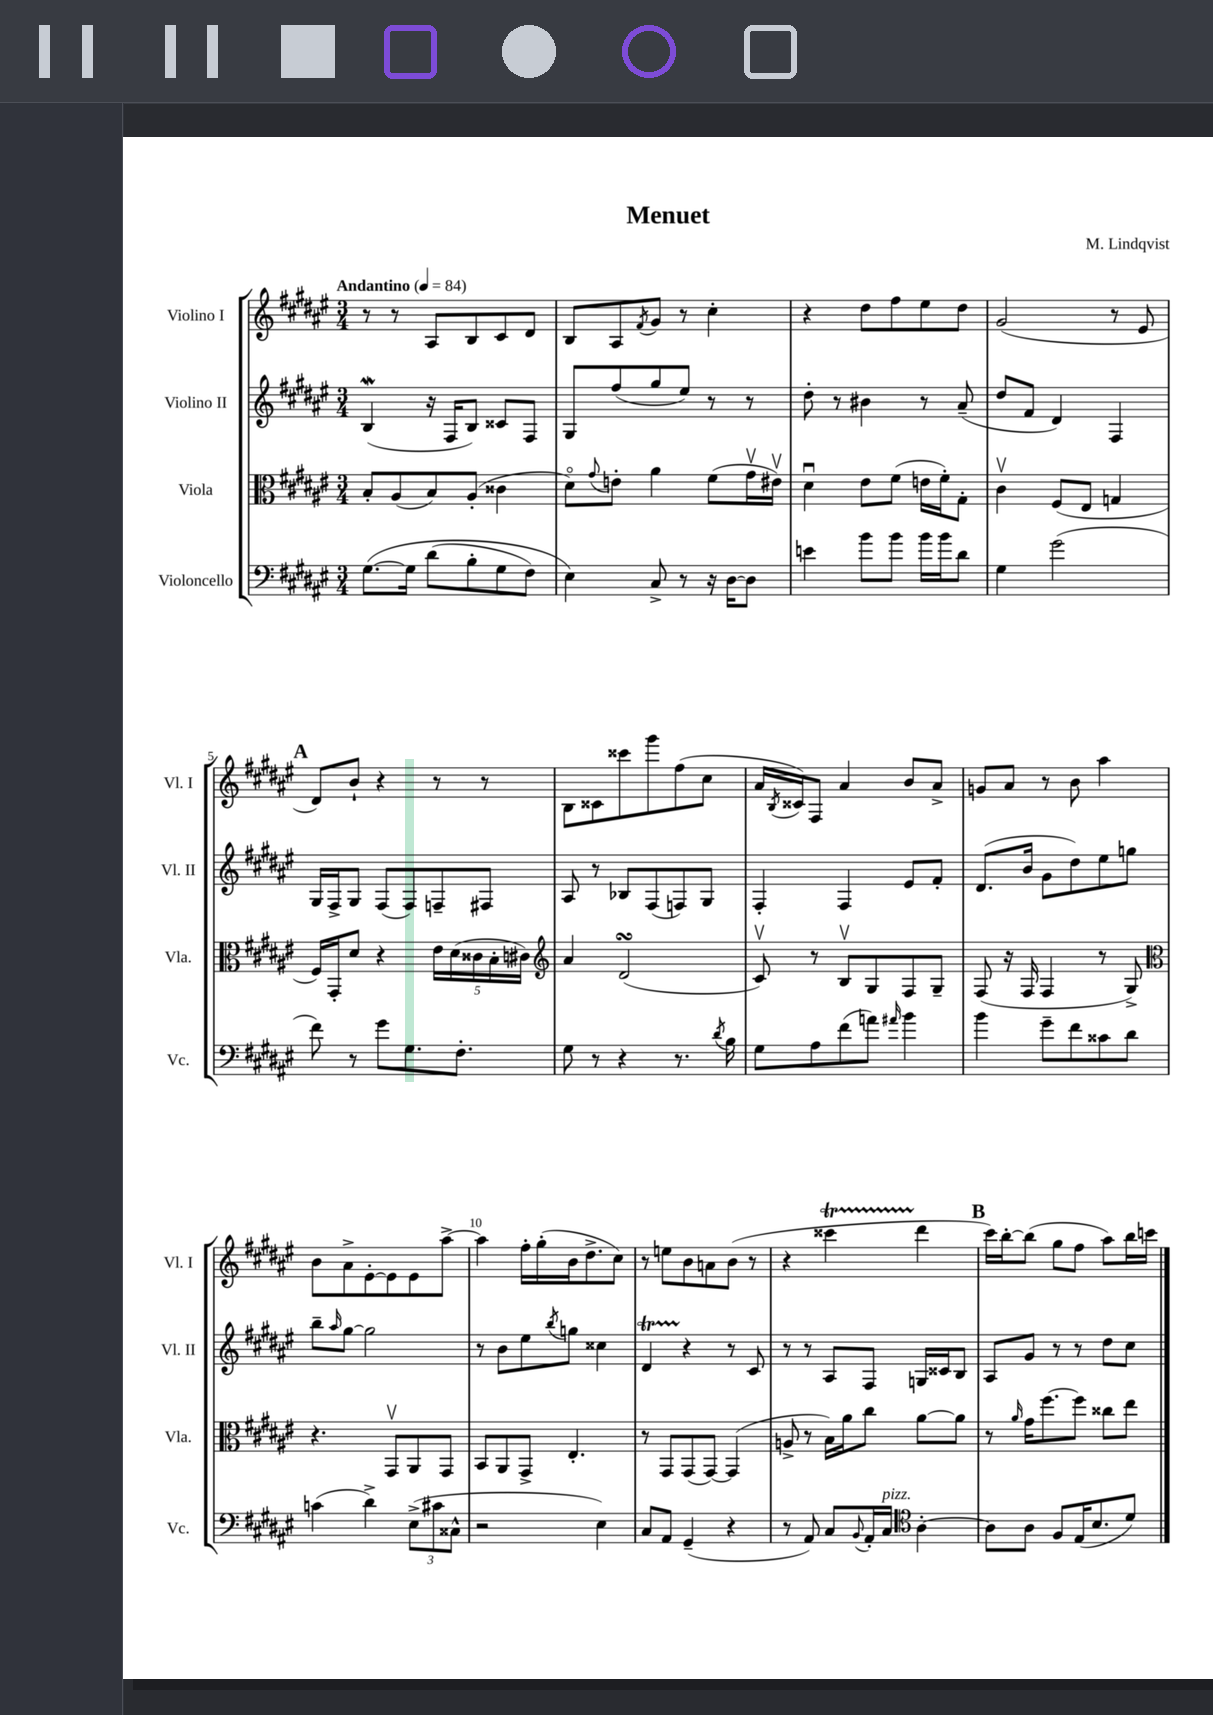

**kern	**kern	**kern	**kern
*part4	*part3	*part2	*part1
*staff4	*staff3	*staff2	*staff1
*I"Violoncello	*I"Viola	*I"Violino II	*I"Violino I
*I'Vc.	*I'Vla.	*I'Vl. II	*I'Vl. I
*clefF4	*clefC3	*clefG2	*clefG2
*k[f#c#g#d#a#e#]	*k[f#c#g#d#a#e#]	*k[f#c#g#d#a#e#]	*k[f#c#g#d#a#e#]
*M3/4	*M3/4	*M3/4	*M3/4
*MM84	*MM84	*MM84	*MM84
=1	=1	=1	=1
!	!	!	!LO:TX:a:B:t=Andantino
([8.G#\L	8B'/L	(4Bw/	8r
.	(8A#/	.	8r
16G#\Jk]	.	.	.
(8d#\L	8B/)	16r	8A#/L
.	.	16F#/KL	.
8B'\	(8A#'/J	8B/J)	8B/
8G#\	4c##X\	8c##X/L	8c#/
8F#\J)	.	8F#/J	8d#/J
=2	=2	=2	=2
4E#\)	8d#\L)	8G#/L	8B/L
.	8qqg#/	.	.
.	8en'\J	(8ff#/	8A#/
.	.	.	8qf#/
8C#^/	4a#\	8gg#/	8g#/J
8r	.	8ee#/J)	8r
16r	(8f#\L	8r	4cc#'\
[16D#\KL	.	.	.
8D#\J]	16g#v\L	8r	.
.	16e#Xv\JJ)	.	.
=3	=3	=3	=3
4en\	4d#u\	8dd#'\	4r
.	.	8r	.
8b\L	8e#\L	4b#X\	8dd#\L
8b\J	(8f#\J	.	8ff#\
16b\LL	16en\LL	8r	8ee#\
16b\J	16f#'\J)	.	.
8d#\J	8G#'\J	(8a#~/	8dd#\J
=4	=4	=4	=4
4G#\	4c#v\	8dd#/L	(2g#/
.	.	8f#/J	.
(2g#\	(8F#/L	4d#/)	.
.	8E#/J	.	.
.	4Gn/	4F#/	8r
.	.	.	8e#/
!!LO:LB:g=z
!!LO:REH:place=s1:t=A
=5	=5	=5	=5
8f#\)	16F#/LL)	16G#/LL	8d#/L)
.	16GG#'/J	16F#^/J	.
8r	8d#/J	8G#/J	8b`/J
8g#\L	4r	(8F#/L	4r
8.G#\	.	8F#/)	.
.	20e#\LL	8Fn~/	8r
.	(20d#\	.	.
8.F#'\J	.	.	.
.	20c##X\	.	.
.	.	8F#X/J	8r
.	20B'\	.	.
.	20c#X\JJ)	.	.
=6	=6	=6	=6
*	*clefG2	*	*
8G#\	4a#/	8A#/	8B\L
8r	.	8r	8c##X\
4r	(2d#sSSS/	8B-X/L	8ccc##X\
.	.	(8F#/	8ggg#\
8.r	.	8Fn/)	(8ff#\
.	.	8G#/J	8cc#\J
8qd#/	.	.	.
16B\	.	.	.
=7	=7	=7	=7
8G#\L	8c#v/)	4F#'/	16a#/LL
.	.	.	8qB/
.	.	.	16c##X/J)
8A#\	8r	.	8F#/J
(8f#\	8Bv/L	4F#/	4a#/
8an\J)	8G#/	.	.
16qqa#X/	.	.	.
4b\	8F#/	8e#/L	8b/L
.	8G#~/J	8f#'/J	8a#^/J
=8	=8	=8	=8
4b\	(8F#/	(8.d#/L	8gn/L
.	16r	.	8a#/J
.	16F#/	16b/Jk	.
8g#~\L	4F#/	8g#\L	8r
8f#\	.	8dd#\)	8b\
8c##X\	8r	8ee#\	4aa#\
8d#\J	8G#^/)	8ggn\J	.
!!LO:LB:g=z
=9	=9	=9	=9
*	*clefC3	*	*
(4cn\	4.r	8bb~\L	8b\L
.	.	16qqaa#/	.
.	.	[8gg#\J	8a#^\
4d#^\)	.	2gg#\]	[8e#'\
.	8GG#v/L	.	8e#\]
(12E#^\L	8AA#/	.	8e#\
12c#X\	.	.	.
.	8GG#/J	.	[8aa#^\J
12C##X^^\J	.	.	.
=10	=10	=10	=10
2r	8BB/L	8r	4aa#\]
.	8AA#/	8b\L	.
.	8GG#^/J	8ee#\	16ff#'\LL
.	.	.	(16gg#'\
.	.	8qbb/	.
.	4.E#'/	8ggn\J	16b\J
.	.	.	8.dd#^\
4E#\)	.	4cc##X\	.
.	.	.	8cc#\J)
=11	=11	=11	=11
8C#/L	8r	4d#T/	8r
8AA#/J	8GG#/L	.	8een\L
(4GG#~/	(8GG#/	4r	8b\
.	[8GG#/J)	.	8an\
4r	(4GG#/]	8r	(8b\J
.	.	8c#/	8r
=12	=12	=12	=12
8r	8An^/	8r	4r
8AA#/)	8r	8r	.
8C#/L	16B\LL)	8A#/L	4ccc##Xt\
.	16a#\J	.	.
8qqBB/	.	.	.
16AA#'/L	8cc#\J	8F#/J	.
!LO:TX:a:i:t=pizz.	!	!	!
16C#/JJ	.	.	.
*clefC4	*	*	*
[4A#'\	[8a#\L	16Gn/LL	4ddd#\
.	.	16c##X/J	.
.	8a#\J]	8B/J	.
!!LO:REH:place=s1:t=B
=13	=13	=13	=13
8A#\L]	8r	8A#/L	16ccc#\LL)
.	.	.	[16bb'\J
.	16qqa#/	.	.
8A#\J	16g#\KL	8g#/J	(8bb\J]
.	[8.ff#\	.	.
8F#/L	.	8r	8gg#\L
(16E#/K	8ff#\J]	8r	8ff#\J
8.B/	.	.	.
.	8cc##X\L	8dd#\L	8aa#\L)
8d#/J)	8ee#\J	8cc#\J	16bb\L
.	.	.	16cccn\JJ
==	==	==	==
*-	*-	*-	*-
